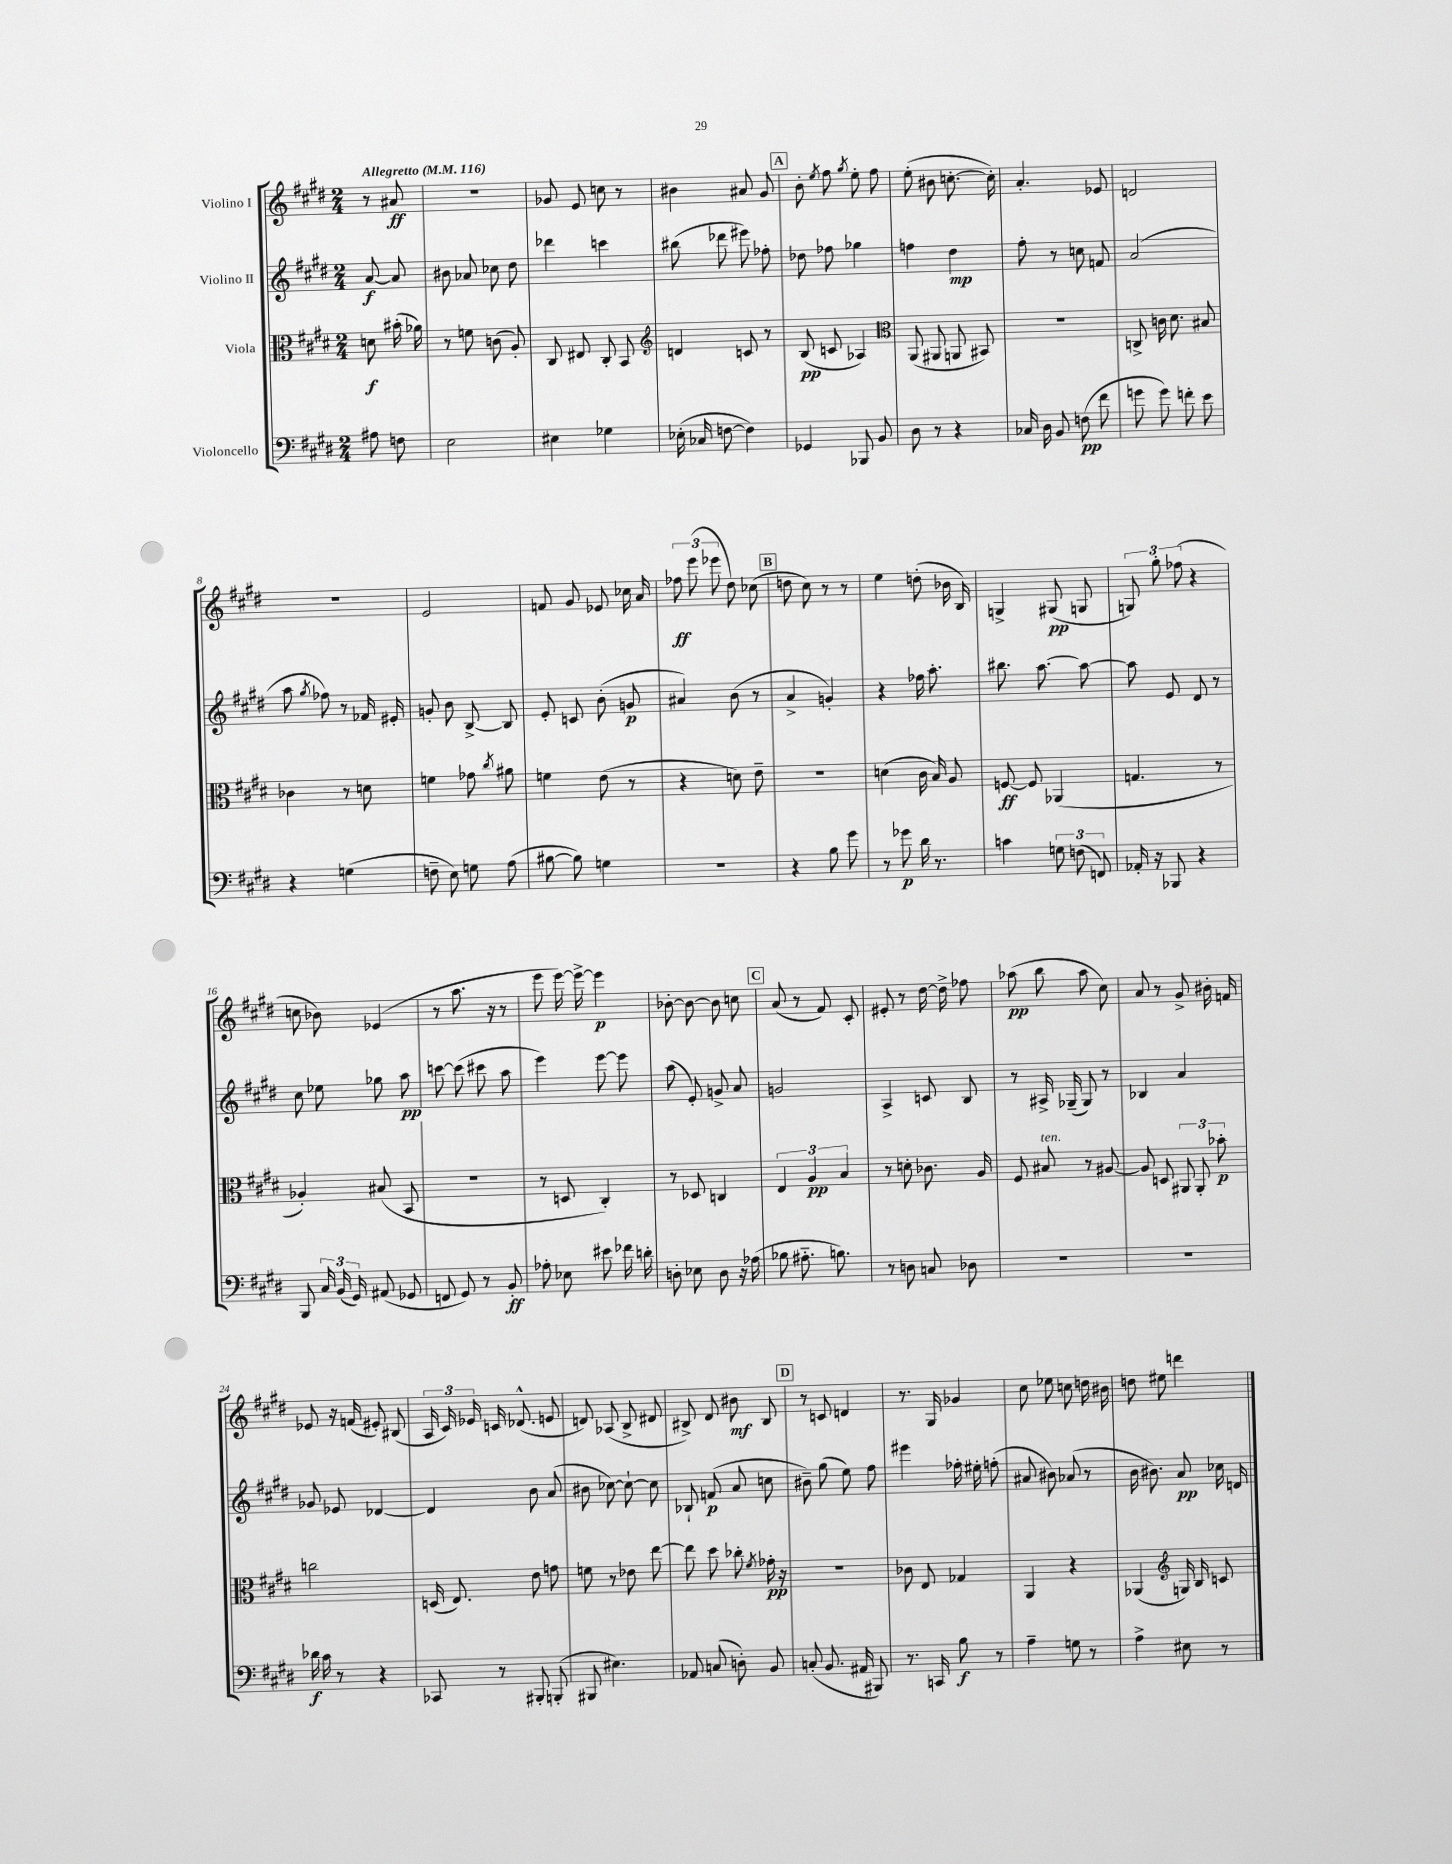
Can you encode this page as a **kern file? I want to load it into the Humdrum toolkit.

**kern	**kern	**kern	**kern
*staff4	*staff3	*staff2	*staff1
*clefF4	*clefC3	*clefG2	*clefG2
*k[f#c#g#d#]	*k[f#c#g#d#]	*k[f#c#g#d#]	*k[f#c#g#d#]
*M2/4	*M2/4	*M2/4	*M2/4
*MM116	*MM116	*MM116	*MM116
8A#	8d	[8a	8r
8F	(16b#'	8a]	8a#
.	16a-)	.	.
=	=	=	=
2E	8r	8b#	2r
.	8f	8a-	.
.	(8c	8cc-	.
.	8A')	8dd#	.
=	=	=	=
4E#	8C#	4ddd-	8g-
.	8E#	.	8e
4G-	8C#'	4ccc	8cc
.	8BB	.	8r
=	=	=	=
*	*clefG2	*	*
(16E-'	4d	(8bb#	4b#
16C-	.	.	.
[8F	.	8ddd-	.
4F])	8c	8eee#)	8a#
.	8r	8ff-'	8g#
=	=	=	=
4GG-	(8B	8dd-	8b'
.	.	.	8qee
.	8c	8ff-	8ff#
.	.	.	8qgg#
8BBB-	4A-)	4gg-	8ee'
8BB	.	.	8ff#
=	=	=	=
*	*clefC3	*	*
8D#	(8AA	4ff	(8ee'
8r	8AA#	.	8b#
4r	8AA	4dd#	[8.cc'
.	8BB#)	.	.
.	.	.	16cc'])
=	=	=	=
16C-	2r	8ff#'	4.a'
16D#	.	.	.
8BB	.	8r	.
(8F	.	8cc	.
8f#	.	8f	8e-
=	=	=	=
8g	8C^	(2a	2d
8g)	16c	.	.
.	8.d#	.	.
8f'	.	.	.
8e	8B#	.	.
=	=	=	=
4r	4c-	8aa	2r
.	.	8qgg#	.
.	.	8ff-)	.
(4G	8r	8r	.
.	8d	16f-	.
.	.	16e#'	.
=	=	=	=
8F~	4f	8g'	2e
8E)	.	8b	.
8G	8g-	[8B^	.
.	8qcc#	.	.
(8A	8a#	8B]	.
=	=	=	=
[8B#	4f	8e'	8f
8B#])	.	8c	8g#
4G	(8e	(8b'	8e-
.	8r	8g	16cc-
.	.	.	16a
=	=	=	=
2r	4r	4a#)	12ff-
.	.	.	(12eee
.	.	.	12eee-
.	8d)	(8b	8dd#)
.	8e~	8r	(8cc-
=	=	=	=
4r	2r	4a^	8dd
.	.	.	8cc#)
8B	.	4g')	8r
8g#	.	.	8r
=	=	=	=
8r	(4d	4r	4ee
8g-	.	.	.
16d#	16c#	16ff-	(8dd'
8.r	16B)	8.aa'	.
.	8A	.	16b-
.	.	.	16B)
=	=	=	=
4c	[8F	8.bb#	4G^
.	8F]	.	.
.	.	[8.aa	.
12G	(4AA-	.	(8G#
(12F	.	.	.
.	.	8aa_	8G
12FF)	.	.	.
=	=	=	=
16AA-'	4.G	8aa]	12G)
16r	.	.	.
.	.	.	12gg#'
8BBB-	.	8e	.
.	.	.	(12ff-
4r	.	8d#	4r
.	8r	8r	.
=	=	=	=
8BBB	4A-')	8cc#	8cc
24C#	.	8ee-	8b-)
(24BB	.	.	.
24GG#)	.	.	.
(8AA#	(8B#	8gg-	(4e-
8GG-	8BB	8aa	.
=	=	=	=
8FF	2r	[8ccc	8r
8GG#)	.	(8ccc]	8.aa
8r	.	8ccc#	.
.	.	.	16r
8BB'	.	8aa	8r
=	=	=	=
8A-'	8r	4eee)	8eee
8E-	8D	.	[16eee)
.	.	.	16eee^_
8e#	4C#')	[8eee	4eee]
16f-	.	8eee]	.
16d'	.	.	.
=	=	=	=
8D'	8r	(8aa	[8b-'
8E-	8D-	8e')	8b-_
8D	4C	8g^	8b-]
16r	.	8a	8cc
(16A-	.	.	.
=	=	=	=
8B-	6E	2g	(8a
8.A#'~	.	.	8r
.	6A	.	.
.	.	.	8f#)
8.B)	.	.	.
.	6B	.	.
.	.	.	8c#'
=	=	=	=
8r	8r	4A^	8e#'
8D	8d'	.	8r
8C	8.c-	8c	[16dd#
.	.	.	16dd#^]
8D-	.	8B	8ff-
.	16A	.	.
=	=	=	=
2r	8F#	8r	(8aa-
.	8B#	16A#^	8bb
.	.	(16G-~	.
.	8r	8G-)	8aa-
.	[8A#	8r	8cc#)
=	=	=	=
2r	8A#]	4B-	8a
.	8D	.	8r
.	12AA#	4a	8g#^
.	12AA#'	.	.
.	.	.	16b#'
.	12b-'	.	.
.	.	.	16f
=	=	=	=
16d-	2cc	8g-	8e-
16c#	.	.	.
8r	.	8e-	16r
.	.	.	(16f
4r	.	[4d-	8e#')
.	.	.	(8B#
=	=	=	=
8CC-	(16D	4d-]	24A
.	.	.	24c#)
.	8.E)	.	.
.	.	.	24e-
8r	.	.	16c
.	.	.	(8.d-^^
8BBB#'	8e	8b	.
(8BBB'	8g	(8a	8e
=	=	=	=
8BBB#	8f	8b#	8d)
4.E#)	8r	[8cc-)	(8A-
.	8e-	8cc-`_	8B^
.	[8ee	8cc-]	8d#
=	=	=	=
8AA-	8ee]	8B-`	8B#^)
(8C	8dd#	(8f	8d#
8D')	8cc-'	8a	8b#
.	8qf#	.	.
8BB	16g-'	8cc	8B#
.	16r	.	.
=	=	=	=
(8C'	2r	8b#~)	8r
8.BB	.	(8gg#	8c
.	.	8ee)	4d
16AA#	.	.	.
8BBB#)	.	8ff#	.
=	=	=	=
8.r	8c-	4eee#	8.r
.	8E	.	.
16CC	.	.	16G#
8B	4G-	16ff-'	4g-
.	.	16ee#'	.
8r	.	(8ff'	.
=	=	=	=
4A~	4AA	8a#	8cc#
.	.	8b#)	8ee-
8G	4r	(8a-	8cc
8r	.	8r	16dd
.	.	.	16b#
=	=	=	=
4A^	(4AA-	16b	8dd
.	.	8.b#)	.
.	.	.	8ee#
*	*clefG2	*	*
8E#	16G)	8a	4ddd
.	16B	.	.
8r	8c	16cc-	.
.	.	16d	.
==	==	==	==
*-	*-	*-	*-
